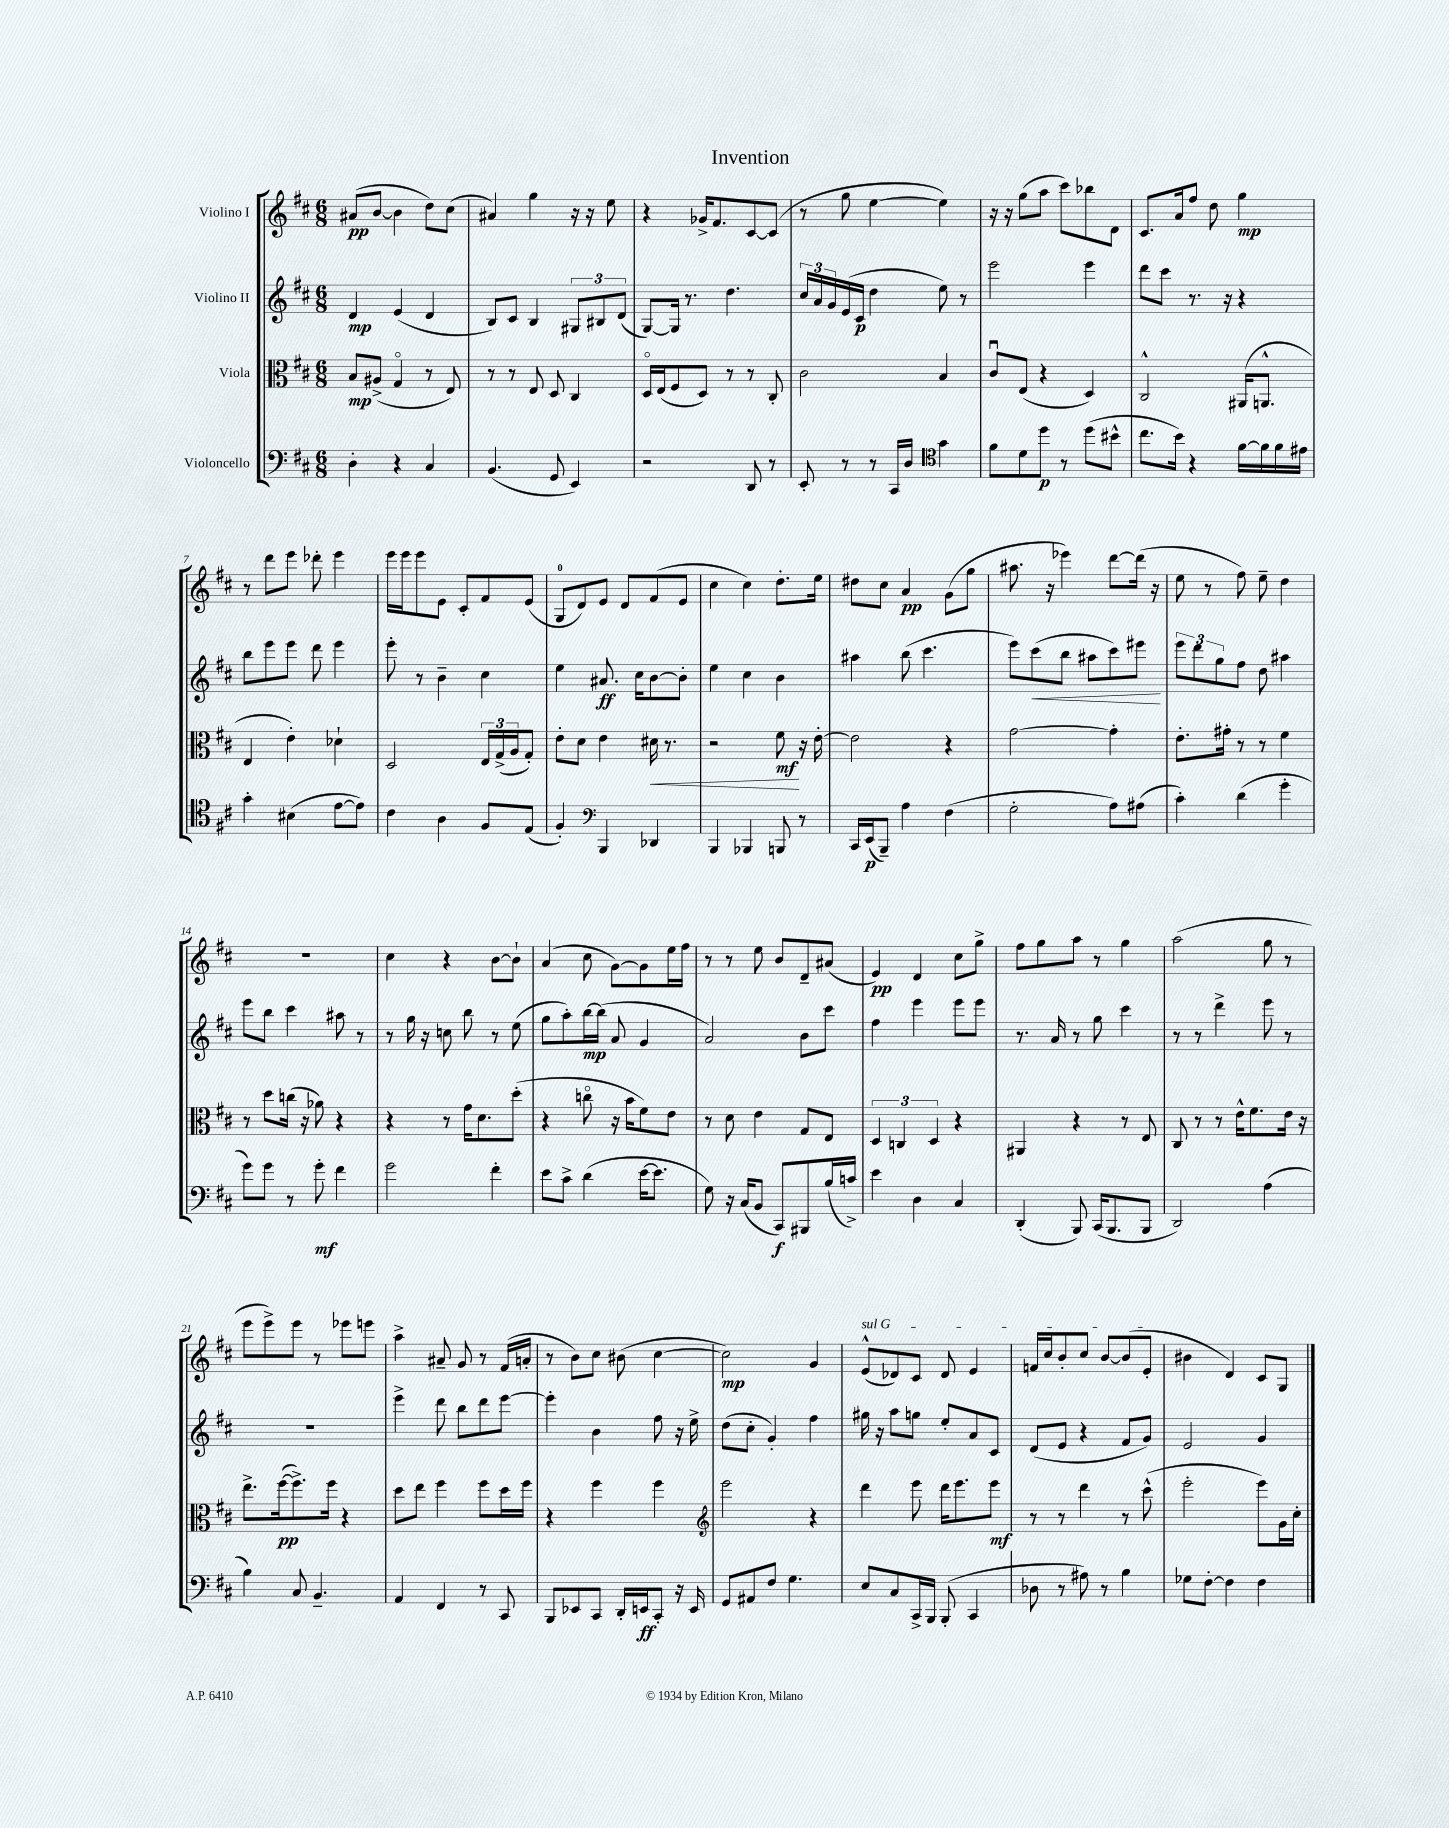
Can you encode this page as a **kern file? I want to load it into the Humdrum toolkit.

**kern	**kern	**kern	**kern
*staff4	*staff3	*staff2	*staff1
*clefF4	*clefC3	*clefG2	*clefG2
*k[f#c#]	*k[f#c#]	*k[f#c#]	*k[f#c#]
*M6/8	*M6/8	*M6/8	*M6/8
4D'	8B	4d	(8a#
.	(8A#^	.	[8b
4r	4Go	(4e	4b]
4C#	8r	4d	8dd)
.	8E)	.	(8cc#
=	=	=	=
(4.BB	8r	8B)	4a#)
.	8r	8c#	.
.	8E	4B	4gg
8GG	8D	.	.
4EE)	4C#	12G#	16r
.	.	.	16r
.	.	12B#	.
.	.	.	8ee
.	.	(12d	.
=	=	=	=
2r	16Do	[8G)	4r
.	(16E	.	.
.	8F#	16G]	.
.	.	8.r	.
.	8D)	.	16g-^
.	.	.	8.f#
.	8r	4.dd	.
8DD	8r	.	[8c#
8r	8C#'	.	(8c#]
=	=	=	=
8EE'	2c#	24cc#	8r
.	.	24a	.
.	.	24g	.
8r	.	(16e	8gg
.	.	16c#	.
8r	.	4dd	[4ee
16CC#	.	.	.
16D	.	.	.
*clefC4	*	*	*
4g	4B	8ee)	4ee])
.	.	8r	.
=	=	=	=
8f#	8c#u	2eee	16r
.	.	.	16r
8d	(8E	.	(8gg
8dd	4r	.	8aa
8r	.	.	8ccc#)
(8dd	4D)	4eee	8bb-
8b#^^	.	.	8d
=	=	=	=
8.cc#	2C#^^	8ddd	8.c#
.	.	8ccc#	.
16b)	.	.	16a
4r	.	8.r	8ff#
.	.	.	8dd
.	.	16r	.
[16f#	(16AA#	4r	4gg
16f#]	8.AA^^	.	.
16f#	.	.	.
16e#	.	.	.
=	=	=	=
4g'	4E	8bb	8r
.	.	8eee	8ddd
(4B#	4e')	8eee	8eee
.	.	8ddd	8ddd-'
[8e	4d-`	4eee	4eee
8e])	.	.	.
=	=	=	=
4c#	2D	8eee'	16eee
.	.	.	16eee
.	.	8r	8eee
4A	.	4b~	8e
.	.	.	8c#'
8F#	24E	4cc#	8f#
.	(24G^	.	.
.	24A	.	.
(8E	8G')	.	(8e
=	=	=	=
4F#')	8e'	4ee	8G
.	8d	.	8d)
*clefF4	*	*	*
4BBB	4e	8.a#	8e
.	.	.	8d
.	.	16cc#	.
4DD-	16d#	[8b	(8f#
.	8.r	.	.
.	.	8b']	8e
=	=	=	=
4BBB	2r	4ee	4cc#
4BBB-	.	4cc#	4cc#)
8BBB	8f#	4b	8.dd'
8r	16r	.	.
.	[16e'	.	16ee
=	=	=	=
16CC#	2e]	4aa#	8dd#
(16EE	.	.	.
8BBB~)	.	.	8cc#
4A	.	(8bb	4a
.	.	4.ccc#	.
(4F#	4r	.	(8g
.	.	.	8gg
=	=	=	=
2G'	[2g	8eee)	8.aa#
.	.	(8ccc#	.
.	.	.	16r
.	.	8bb	4eee-)
.	.	8aa#	.
8A)	4g']	8ccc#)	[8ddd
(8A#	.	8eee#	(16ddd]
.	.	.	16r
=	=	=	=
4c#')	8.e'	12eee	8ee
.	.	12ddd	.
.	.	.	8r
.	.	12gg	.
.	16g#'	.	.
(4d	8r	8ff#	8ff#)
.	8r	8dd	8ee~
4g'	4f#	4aa#	4dd
=	=	=	=
8g)	8r	8eee	2.r
8g	8dd	8bb	.
8r	(16cc	4ccc#	.
.	16r	.	.
8g'	8a-)	.	.
4f#	4r	8aa#	.
.	.	8r	.
=	=	=	=
2g	4r	8r	4cc#
.	.	16gg	.
.	.	16r	.
.	8r	8cc	4r
.	16g	8bb	.
.	8.d	.	.
4f#'	.	8r	[8b
.	(8dd'	(8ee	8b`]
=	=	=	=
8e	4r	8gg	(4a
8c#^	.	8aa')	.
(4d	8cco	[16bb	8cc#
.	.	(16bb]	.
.	16r	8a	[8g)
.	16b	.	.
[16e	8f#)	4g	8g]
8.e]	.	.	.
.	8e	.	16ee
.	.	.	16ff#
=	=	=	=
8G)	8r	2a)	8r
16r	8d	.	8r
(16C#	.	.	.
8BB	4e	.	8ee
8CC#)	.	.	8b
8BBB#	8G	8b	8d~
(16B	8E	8ccc#	(8a#
16c^)	.	.	.
=	=	=	=
4e	6D	4ff#	4e)
.	6C	.	.
4D	.	4eee	4d
.	6D	.	.
4C#	4r	8eee	8cc#
.	.	8eee	8gg^
=	=	=	=
(4DD'	4AA#	8.r	8ff#
.	.	.	8gg
.	.	16a	.
8BBB)	4r	8r	8aa
(16CC#	.	8gg	8r
8.BBB	.	.	.
.	8r	4ccc#	4gg
8BBB	8E	.	.
=	=	=	=
2DD)	8C#	8r	(2aa
.	8r	8r	.
.	8r	4ddd^	.
.	16e^^	.	.
.	8.f#	.	.
(4A	.	8eee	8gg
.	16e	8r	8r
.	16r	.	.
=	=	=	=
4B)	8.ee^	2.r	8eee
.	.	.	8eee^)
.	([16ff#	.	.
8C#	8.ff#^])	.	8eee
4.BB~	.	.	8r
.	16ff#	.	.
.	4r	.	8eee-
.	.	.	8eee
=	=	=	=
4AA	8dd	4eee^	4aa^
.	8ee	.	.
4FF#	4ff#	8ddd	8a#~
.	.	8bb	8g
8r	8ff#	8ddd	8r
8CC#	16dd	[8eee	(16f#
.	16ff#	.	16a'
=	=	=	=
8BBB	4r	4eee']	8r
8EE-	.	.	8b)
8CC#	4ff#	4b	8cc#
16DD'	.	.	(8b#
16EE	.	.	.
8CC#'	4ff#	8ff#	[4cc#
16r	.	16r	.
16EE	.	16ee^	.
=	=	=	=
*	*clefG2	*	*
8GG	2eee	(8dd	2cc#])
8AA#	.	8cc#'	.
8F#	.	4g')	.
4.G	.	.	.
.	4r	4ff#	4g
=	=	=	=
8E	4ddd	16gg#	(8e^^
.	.	16r	.
8C#	.	8aa	8d-)
16CC#^	8eee	8gg	8c#
16BBB	.	.	.
(8BBB'	16ddd	8ee'	8d-
.	8.eee	.	.
4CC#	.	8a	4e
.	8eee	8c#	.
=	=	=	=
8D-	8r	(8d	16f
.	.	.	16cc#
8r	8r	8e	8b'
8A#)	4ddd	4r	8cc#
8r	.	.	[8b
4B	8r	8f#	(8b]
.	(8ccc#^^	8g)	8e'
=	=	=	=
8G-	2eee'	2e	4b#
[8F#'	.	.	.
4F#]	.	.	4d)
4F#	8eee)	4g	8c#
.	16g	.	8G
.	16cc#'	.	.
==	==	==	==
*-	*-	*-	*-
